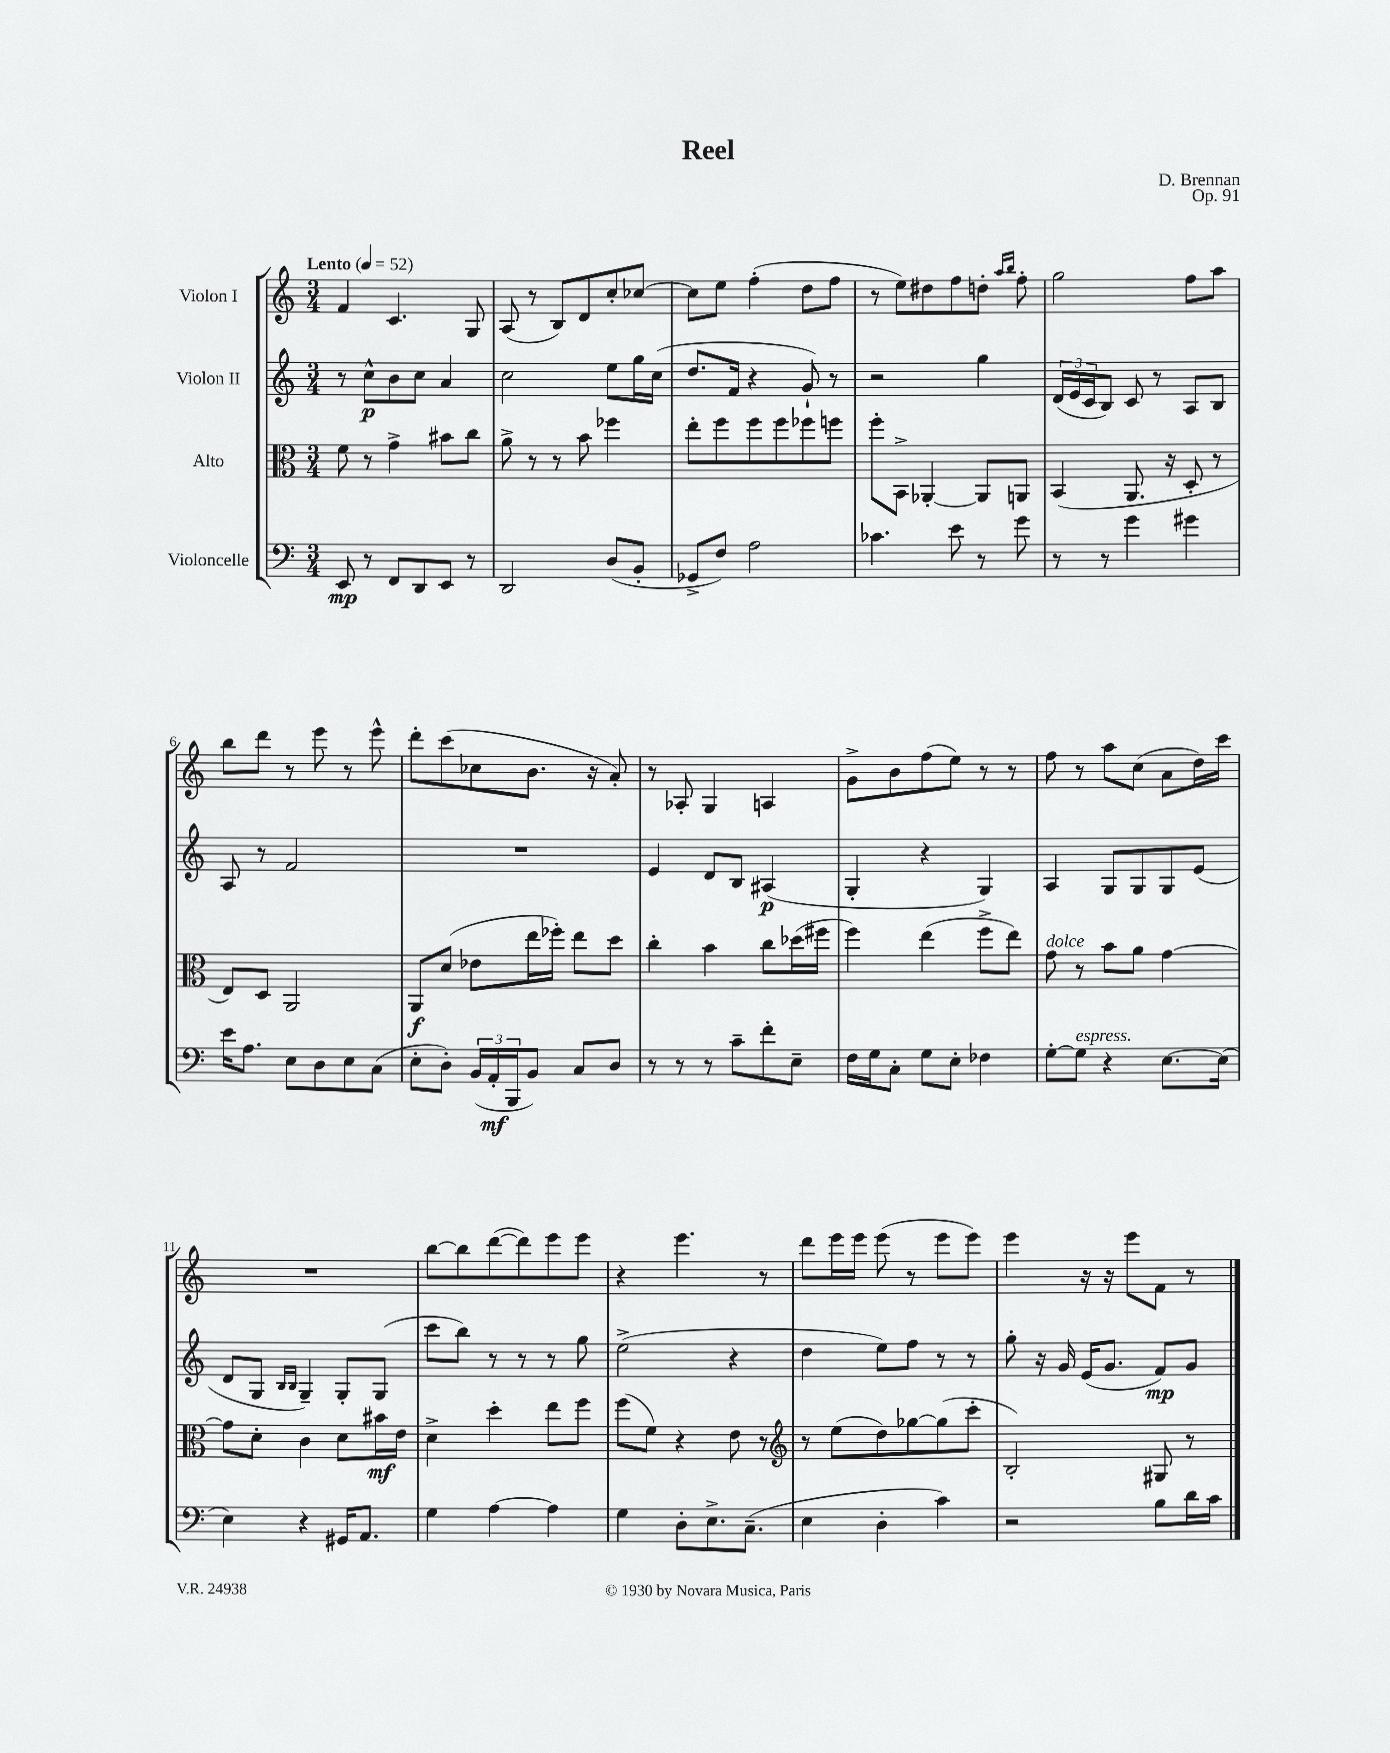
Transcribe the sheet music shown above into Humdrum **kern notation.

**kern	**dynam	**kern	**dynam	**kern	**dynam	**kern
*part4	*part4	*part3	*part3	*part2	*part2	*part1
*staff4	*staff4	*staff3	*staff3	*staff2	*staff2	*staff1
*I"Violoncelle	*	*I"Alto	*	*I"Violon II	*	*I"Violon I
*clefF4	*	*clefC3	*	*clefG2	*	*clefG2
*k[]	*	*k[]	*	*k[]	*	*k[]
*M3/4	*	*M3/4	*	*M3/4	*	*M3/4
*MM52	*	*MM52	*	*MM52	*	*MM52
=1	=1	=1	=1	=1	=1	=1
!	!	!	!	!	!	!LO:TX:a:B:t=Lento
8EE/	mp	8f\	.	8r	.	4f/
8r	.	8r	.	8cc^^\L	p	.
8FF/L	.	4g^\	.	8b\	.	4.c/
8DD/	.	.	.	8cc\J	.	.
8EE/J	.	8b#X\L	.	4a/	.	.
8r	.	8cc\J	.	.	.	8G/
=2	=2	=2	=2	=2	=2	=2
2DD/	.	8a^\	.	2cc\	.	(8A/
.	.	8r	.	.	.	8r
.	.	8r	.	.	.	8B/L)
.	.	8b\	.	.	.	8d/
(8D/L	.	4ff-X\	.	8ee\L	.	8cc'/
8BB'/J	.	.	.	16gg\L	.	[8cc-X/J
.	.	.	.	(16cc\JJ	.	.
=3	=3	=3	=3	=3	=3	=3
8GG-X^/L	.	8ee'\L	.	8.dd/L	.	8cc-\L]
8F/J)	.	8ff\	.	.	.	8ee\J
.	.	.	.	16f/Jk	.	.
2A\	.	8ff\	.	4r	.	(4ff'\
.	.	8ff\	.	.	.	.
.	.	8ff-X\	.	8g`/)	.	8dd\L
.	.	8ffn\J	.	8r	.	8ff\J
=4	=4	=4	=4	=4	=4	=4
4.c-X\	.	8ff'\L	.	2r	.	8r
.	.	8BB^\J	.	.	.	8ee\L)
.	.	[4AA-X'/	.	.	.	8dd#X\
8e\	.	.	.	.	.	8ff\
8r	.	8AA-/L]	.	4gg\	.	8ddn'\J
.	.	.	.	.	.	16qqaa/LL
.	.	.	.	.	.	16qqbb/JJ
8g\	.	8AAn/J	.	.	.	8ff'\
=5	=5	=5	=5	=5	=5	=5
8r	.	(4BB/	.	(24d/LL	.	2gg\
.	.	.	.	24e/	.	.
.	.	.	.	24c/J	.	.
8r	.	.	.	8B/J)	.	.
4g\	.	8.AA/	.	8c/	.	.
.	.	.	.	8r	.	.
.	.	16r	.	.	.	.
4g#X\	.	8D'/	.	8A/L	.	8ff\L
.	.	8r	.	8B/J	.	8aa\J
!!LO:LB:g=z
=6	=6	=6	=6	=6	=6	=6
16e\KL	.	8E/L)	.	8A/	.	8bb\L
8.A\J	.	.	.	.	.	.
.	.	8D/J	.	8r	.	8ddd\J
8E\L	.	2AA/	.	2f/	.	8r
8D\	.	.	.	.	.	8eee\
8E\	.	.	.	.	.	8r
(8C\J	.	.	.	.	.	8eee^^\
=7	=7	=7	=7	=7	=7	=7
8E'\L	.	8AA/L	f	2.r	.	8ddd'\L
8D'\J)	.	(8d/J	.	.	.	(8ccc\
(24BB/LL	.	8e-X\L	.	.	.	8cc-X\
24AA'/	mf	.	.	.	.	.
24BBB/J	.	.	.	.	.	.
8BB/J)	.	16ee\L	.	.	.	8.b\J
.	.	16ff-X'\JJ)	.	.	.	.
8C/L	.	8ee\L	.	.	.	.
.	.	.	.	.	.	16r
8D/J	.	8dd\J	.	.	.	8a'/)
=8	=8	=8	=8	=8	=8	=8
8r	.	4cc'\	.	4e/	.	8r
8r	.	.	.	.	.	8A-X'/
8r	.	4b\	.	8d/L	.	4G/
8c~\L	.	.	.	8B/J	.	.
8f'\	.	8cc\L	.	(4A#X/	p	4An/
8E~\J	.	(16dd-X\L	.	.	.	.
.	.	16ff#X\JJ	.	.	.	.
=9	=9	=9	=9	=9	=9	=9
16F\LL	.	4ff\)	.	4G'/	.	8g^\L
16G\J	.	.	.	.	.	.
8C'\J	.	.	.	.	.	8b\
8G\L	.	(4ee\	.	4r	.	(8ff\
8E'\J	.	.	.	.	.	8ee\J)
4F-X\	.	8ff^\L	.	4G/)	.	8r
.	.	8ee\J)	.	.	.	8r
=10	=10	=10	=10	=10	=10	=10
!	!	!LO:TX:a:i:t=dolce	!	!	!	!
[8G'\L	.	8g\	.	4A/	.	8ff\
!LO:TX:a:i:t=espress.	!	!	!	!	!	!
8G\J]	.	8r	.	.	.	8r
4r	.	8b\L	.	8G/L	.	8aa\L
.	.	8a\J	.	8G/	.	(8cc\J
[8.E\L	.	[4g\	.	8G/	.	8a\L
.	.	.	.	(8e/J	.	16dd\L)
(16E\Jk]	.	.	.	.	.	16ccc\JJ
!!LO:LB:g=z
=11	=11	=11	=11	=11	=11	=11
4E\)	.	8g\L]	.	8d/L	.	2.r
.	.	8d'\J	.	8G/J	.	.
.	.	.	.	16qqB/LL	.	.
.	.	.	.	16qqB/JJ	.	.
4r	.	4c\	.	4G~/)	.	.
16GG#X/KL	.	8d\L	.	8G'/L	.	.
8.AA/J	.	.	.	.	.	.
.	.	16b#X\L	mf	(8G/J	.	.
.	.	16e\JJ	.	.	.	.
=12	=12	=12	=12	=12	=12	=12
4G\	.	4d^\	.	8ccc\L	.	[8bb\L
.	.	.	.	8bb\J)	.	8bb\]
[4A\	.	4dd'\	.	8r	.	([8ddd\
.	.	.	.	8r	.	8ddd\])
4A\]	.	8ee\L	.	8r	.	8eee\
.	.	8ff\J	.	8gg\	.	8eee\J
=13	=13	=13	=13	=13	=13	=13
4G\	.	(8ff\L	.	(2ee^\	.	4r
.	.	8f\J)	.	.	.	.
8D'\L	.	4r	.	.	.	4.eee\
8.E^\	.	.	.	.	.	.
.	.	8e\	.	4r	.	.
(8.C~\J	.	.	.	.	.	.
.	.	8r	.	.	.	8r
=14	=14	=14	=14	=14	=14	=14
*	*	*clefG2	*	*	*	*
4E\	.	8r	.	4dd\	.	8ddd\L
.	.	(8ee\L	.	.	.	16eee\L
.	.	.	.	.	.	16eee\JJ
4D'\	.	8dd\)	.	8ee\L)	.	(8eee\
.	.	[8gg-X\	.	8ff\J	.	8r
4c\)	.	(8gg-\]	.	8r	.	8eee\L
.	.	8ccc'\J	.	8r	.	8eee\J)
=15	=15	=15	=15	=15	=15	=15
2r	.	2B'/)	.	8gg'\	.	4eee\
.	.	.	.	16r	.	.
.	.	.	.	16g/	.	.
.	.	.	.	(16e/KL	.	16r
.	.	.	.	8.g/J	.	16r
.	.	.	.	.	.	8eee\L
8B\L	.	8G#X/	.	8f/L)	mp	8f\J
16d\L	.	8r	.	8g/J	.	8r
16c\JJ	.	.	.	.	.	.
==	==	==	==	==	==	==
*-	*-	*-	*-	*-	*-	*-
